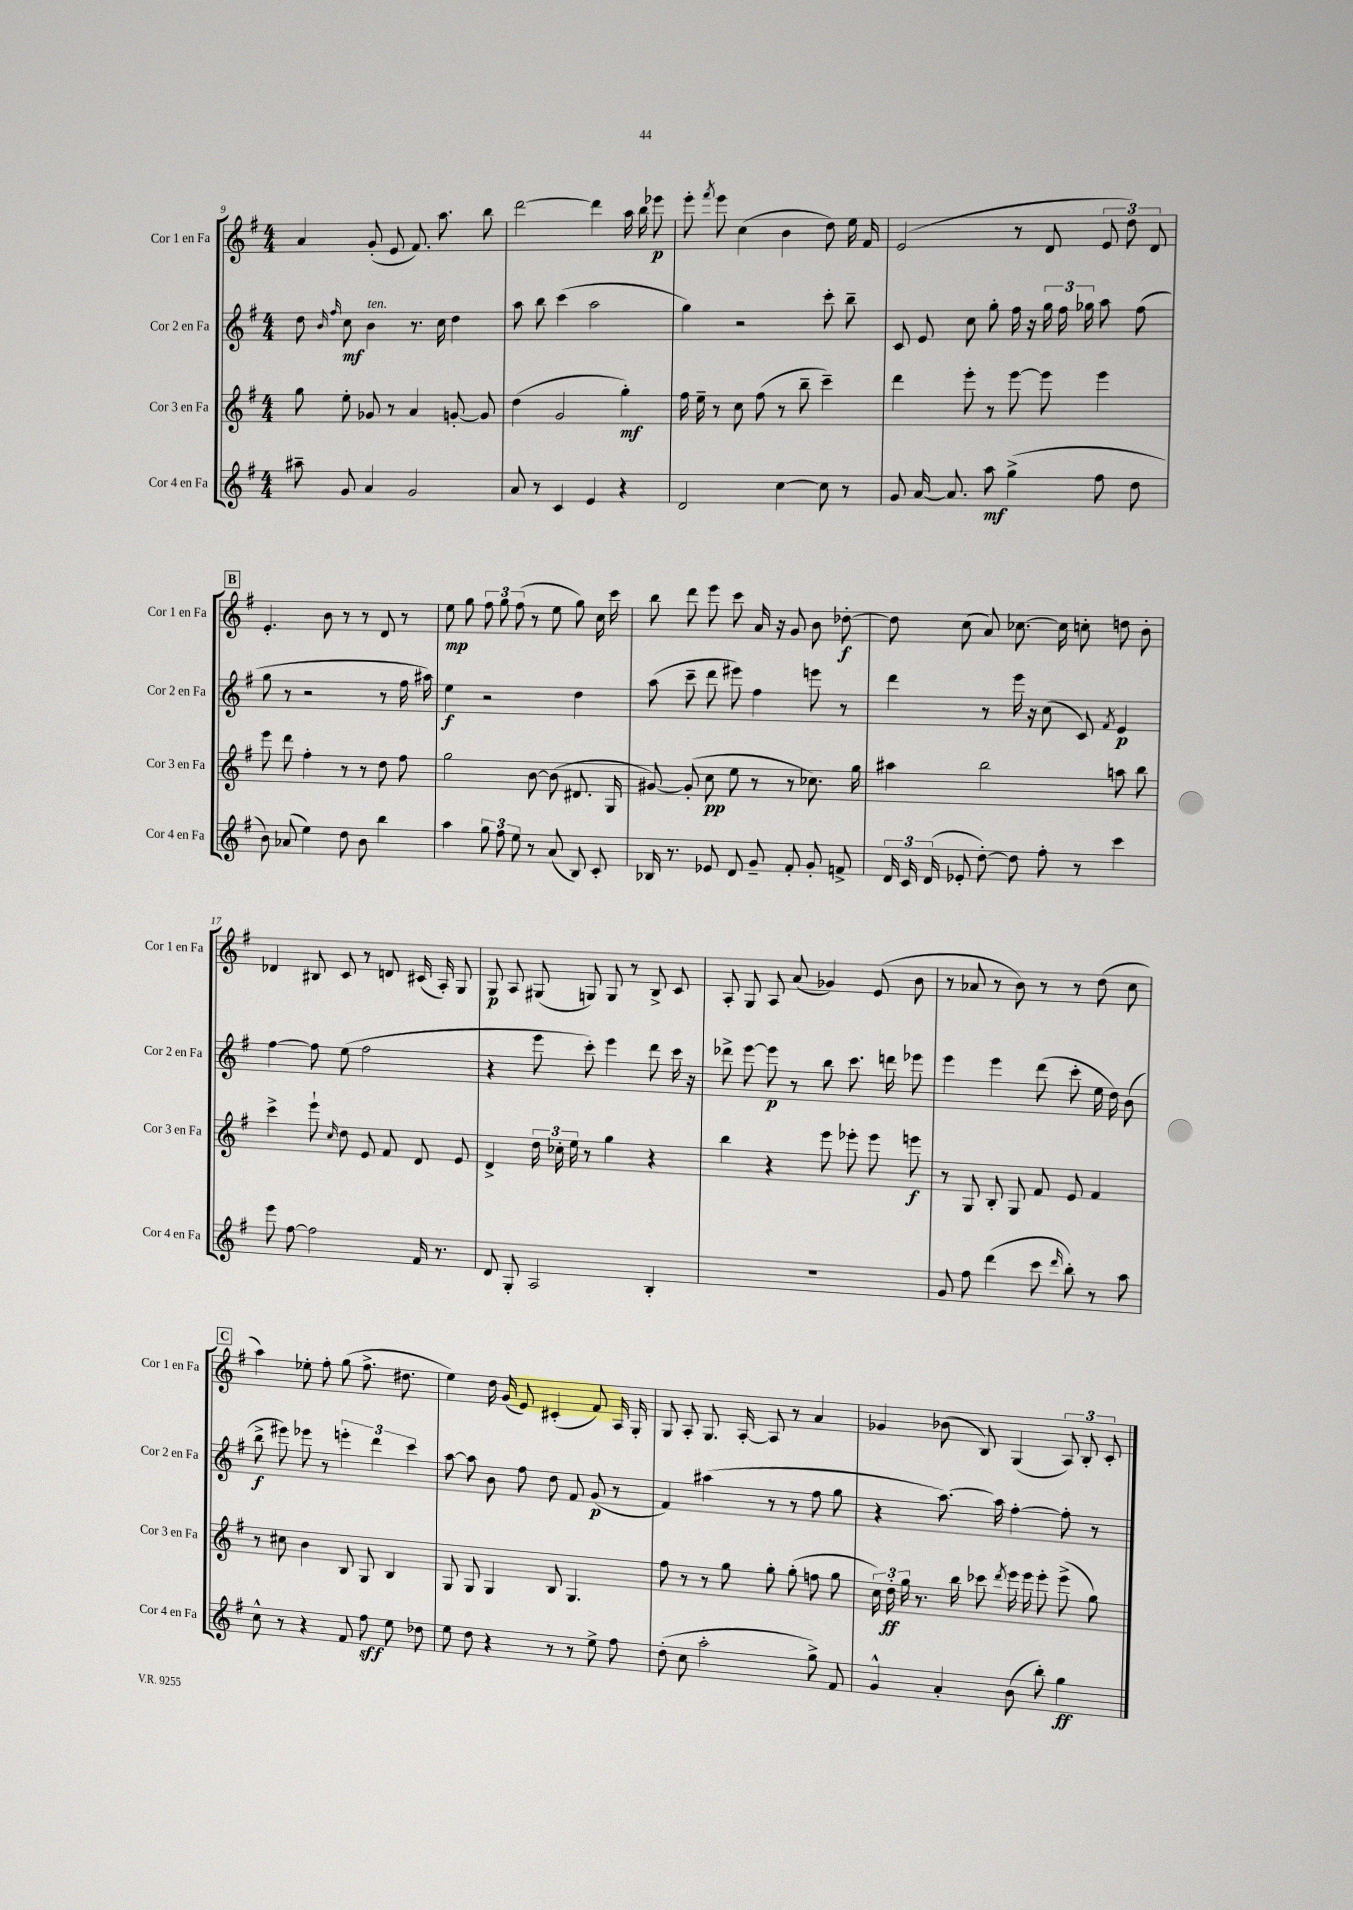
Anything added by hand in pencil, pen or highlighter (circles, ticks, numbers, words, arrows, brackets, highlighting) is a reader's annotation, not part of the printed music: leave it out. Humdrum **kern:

**kern	**kern	**kern	**kern
*staff4	*staff3	*staff2	*staff1
*clefG2	*clefG2	*clefG2	*clefG2
*k[f#]	*k[f#]	*k[f#]	*k[f#]
*M4/4	*M4/4	*M4/4	*M4/4
8aa#~\	8gg\	8dd\	4a/
.	.	16qqb/	.
.	.	16qqff#/	.
8g/	8ee'\	8cc\	.
4a/	8g-/	4b\	(8g'/
.	8r	.	8e/
2g/	4a/	8.r	8.f#/)
.	.	16cc\	8.aa\
.	[8g'/	4dd\	.
.	8g/]	.	8bb\
=	=	=	=
8a/	(4dd\	8aa\	[2ddd\
8r	.	8bb\	.
4c/	2g/	(4ccc\	.
4e/	.	2aa\	4ddd\]
4r	4gg'\)	.	16aa\
.	.	.	16bb\
.	.	.	8eee-\
=	=	=	=
2d/	16ff#\	4gg\)	8eee'\
.	16ee~\	.	.
.	.	.	8qfff#/
.	8r	.	8eee\
.	8cc\	2r	(4cc\
.	(8ff#\	.	.
[4cc\	8r	.	4b\
.	8bb~\	.	.
8cc\]	4ccc~\)	8ccc'\	8dd\)
8r	.	8bb~\	16ee\
.	.	.	16f#/
=	=	=	=
8g/	4ddd\	8c/	(2e/
[16a/	.	8e/	.
8.a/]	.	.	.
.	8eee'\	8cc\	.
8aa\	8r	8gg'\	.
(4gg^\	[8eee\	16ff#\	8r
.	.	16r	.
.	8eee\]	24gg\	8d/
.	.	24ff#\	.
.	.	24gg-\	.
8ff#\	4eee\	8aa\	12e/
.	.	.	12dd\)
8dd\	.	(8ff#\	.
.	.	.	12d/
=	=	=	=
8b\)	8eee\	8gg\	4.e'/
(8a-/	8ddd\	8r	.
4ee\)	4ff#'\	2r	.
.	.	.	8b\
8dd\	8r	.	8r
8b\	8r	.	8r
4bb\	8dd\	8r	8d/
.	8ff#\	16ff#\	8r
.	.	16aa#\)	.
=	=	=	=
4aa\	2gg\	4ee\	8ee\
.	.	.	8gg\
12gg\	.	2r	12ff#\
12ff#\	.	.	12gg\
12ee\	.	.	(12ff#\
8r	[8b\	.	8r
(8a/	(8b\]	.	8ee\
8B/)	8.d#/	4dd\	8gg\)
8c'/	.	.	16cc\
.	16G/	.	16ccc\
=	=	=	=
16B-/	[8g#/)	(8aa\	8bb\
8.r	.	.	.
.	(8g#'/]	8ccc~\	8ddd\
8e-/	8cc\	8ddd\	8eee\
8d/	8ee\	8eee#\)	8ccc\
8g~/	8r	4ff#\	16a/
.	.	.	16r
8f#'/	8r	.	8g/
8g'/	8.cc-\)	8eee\	8b\
8f^/	.	8r	[8dd-'\
.	16gg\	.	.
=	=	=	=
24d/	4aa#\	4ddd\	8dd-\]
24c/	.	.	.
(24d/	.	.	.
8e-'/	.	.	(8cc\
[8dd'\)	2bb\	8r	8a/)
8dd\]	.	16eee\	[8.cc-\
.	.	16r	.
8ff#'\	.	(8cc\	.
.	.	.	16cc-\]
8r	.	8c/)	8cc'\
.	.	8qf#/	.
4ccc\	8aa\	4e/	8dd\
.	8bb\	.	8b'\
=	=	=	=
8eee\	4ccc^\	[4ff#\	4d-/
[8ff#\	.	.	.
2ff#\]	8eee`\	8ff#\]	8B#/
.	16qqcc/	.	.
.	8dd\	(8ee\	8c/
.	8e/	2ff#\	8r
.	8f#/	.	8d/
16f#/	8d/	.	(16c#/
8.r	.	.	16A'/)
.	8e/	.	8G/
=	=	=	=
8d/	4d^/	4r	8G/
8G'/	.	.	8A/
2A/	24dd\	8eee\	(8G#/
.	24cc-'\	.	.
.	24ee\	.	.
.	8r	8ccc'\)	8G/)
.	4gg\	4eee\	8G/
.	.	.	8r
4B'/	4r	8ddd\	8B^/
.	.	16ccc\	8c/
.	.	16r	.
=	=	=	=
1r	4bb\	8ddd-^\	8A'/
.	.	[8eee\	8G/
.	4r	8eee\]	8A/
.	.	8r	(8a/
.	8eee\	8bb\	4g-/)
.	8eee-'\	8.ccc\	.
.	8eee-\	.	(8e/
.	.	16ddd\	.
.	8eee\	8eee-\	8b\
=	=	=	=
8g/	8r	4eee\	8r
8ff#\	8G/	.	8a-/
(4ddd\	8B'/	4eee\	8r
.	8G/	.	8b\)
8ccc\	8f#/	(8ddd\	8r
16qqddd/	.	.	.
8bb'\)	8e/	8ccc'\	8r
8r	4f#/	16ee\	(8dd\
.	.	16dd\)	.
8aa\	.	(8b\	8cc\
=	=	=	=
8cc^^\	8r	8bb^\	4aa\)
8r	8cc#\	8eee#\)	.
4r	4b\	8eee-\	8ee-'\
.	.	8r	8ff#'\
8f#/	8B/	6eee'\	(8gg\
8ff#\	8G/	.	8.ff#^\
.	.	6ddd\	.
8ee\	4B/	.	.
.	.	.	8.dd#\
.	.	6ccc\	.
8dd-\	.	.	.
=	=	=	=
8ee\	8G/	[8aa\	4ee\)
8dd\	8G/	8aa\]	.
4r	4G/	8b\	16dd\
.	.	.	(16g/
.	.	8ff#\	8e/)
8r	8B/	8dd\	(4c#'/
8r	4.G/	8f#/	.
8ee^\	.	(8g/	8f#/)
8ff#\	.	8r	16A/
.	.	.	16G'/
=	=	=	=
(8dd'\	8ff#\	4f#/)	8G/
8cc\	8r	.	8A'/
2aa'\	8r	(4aa#\	8.G/
.	8gg\	.	.
.	.	.	[16A'/
.	8gg'\	8r	8A/]
.	(8gg'\	8r	8r
8gg^\)	8ff\	8ff#\	4a/
8f#/	8gg\	8gg\	.
=	=	=	=
4g^^/	24cc\)	4r	4g-/
.	24dd'\	.	.
.	24gg\	.	.
.	8.r	.	.
4a'/	.	[8.aa\)	(8b-\
.	16bb\	.	.
.	8ccc-\	.	8B/)
.	.	16aa\]	.
.	8qddd/	.	.
(8b\	16eee\	[4ff#'\	(4G/
.	16eee\	.	.
8bb'\)	8eee'\	.	.
4gg\	(8eee^\	8ff#'\]	12A/)
.	.	.	12B'/
.	8gg\)	8r	.
.	.	.	12c'/
==	==	==	==
*-	*-	*-	*-
